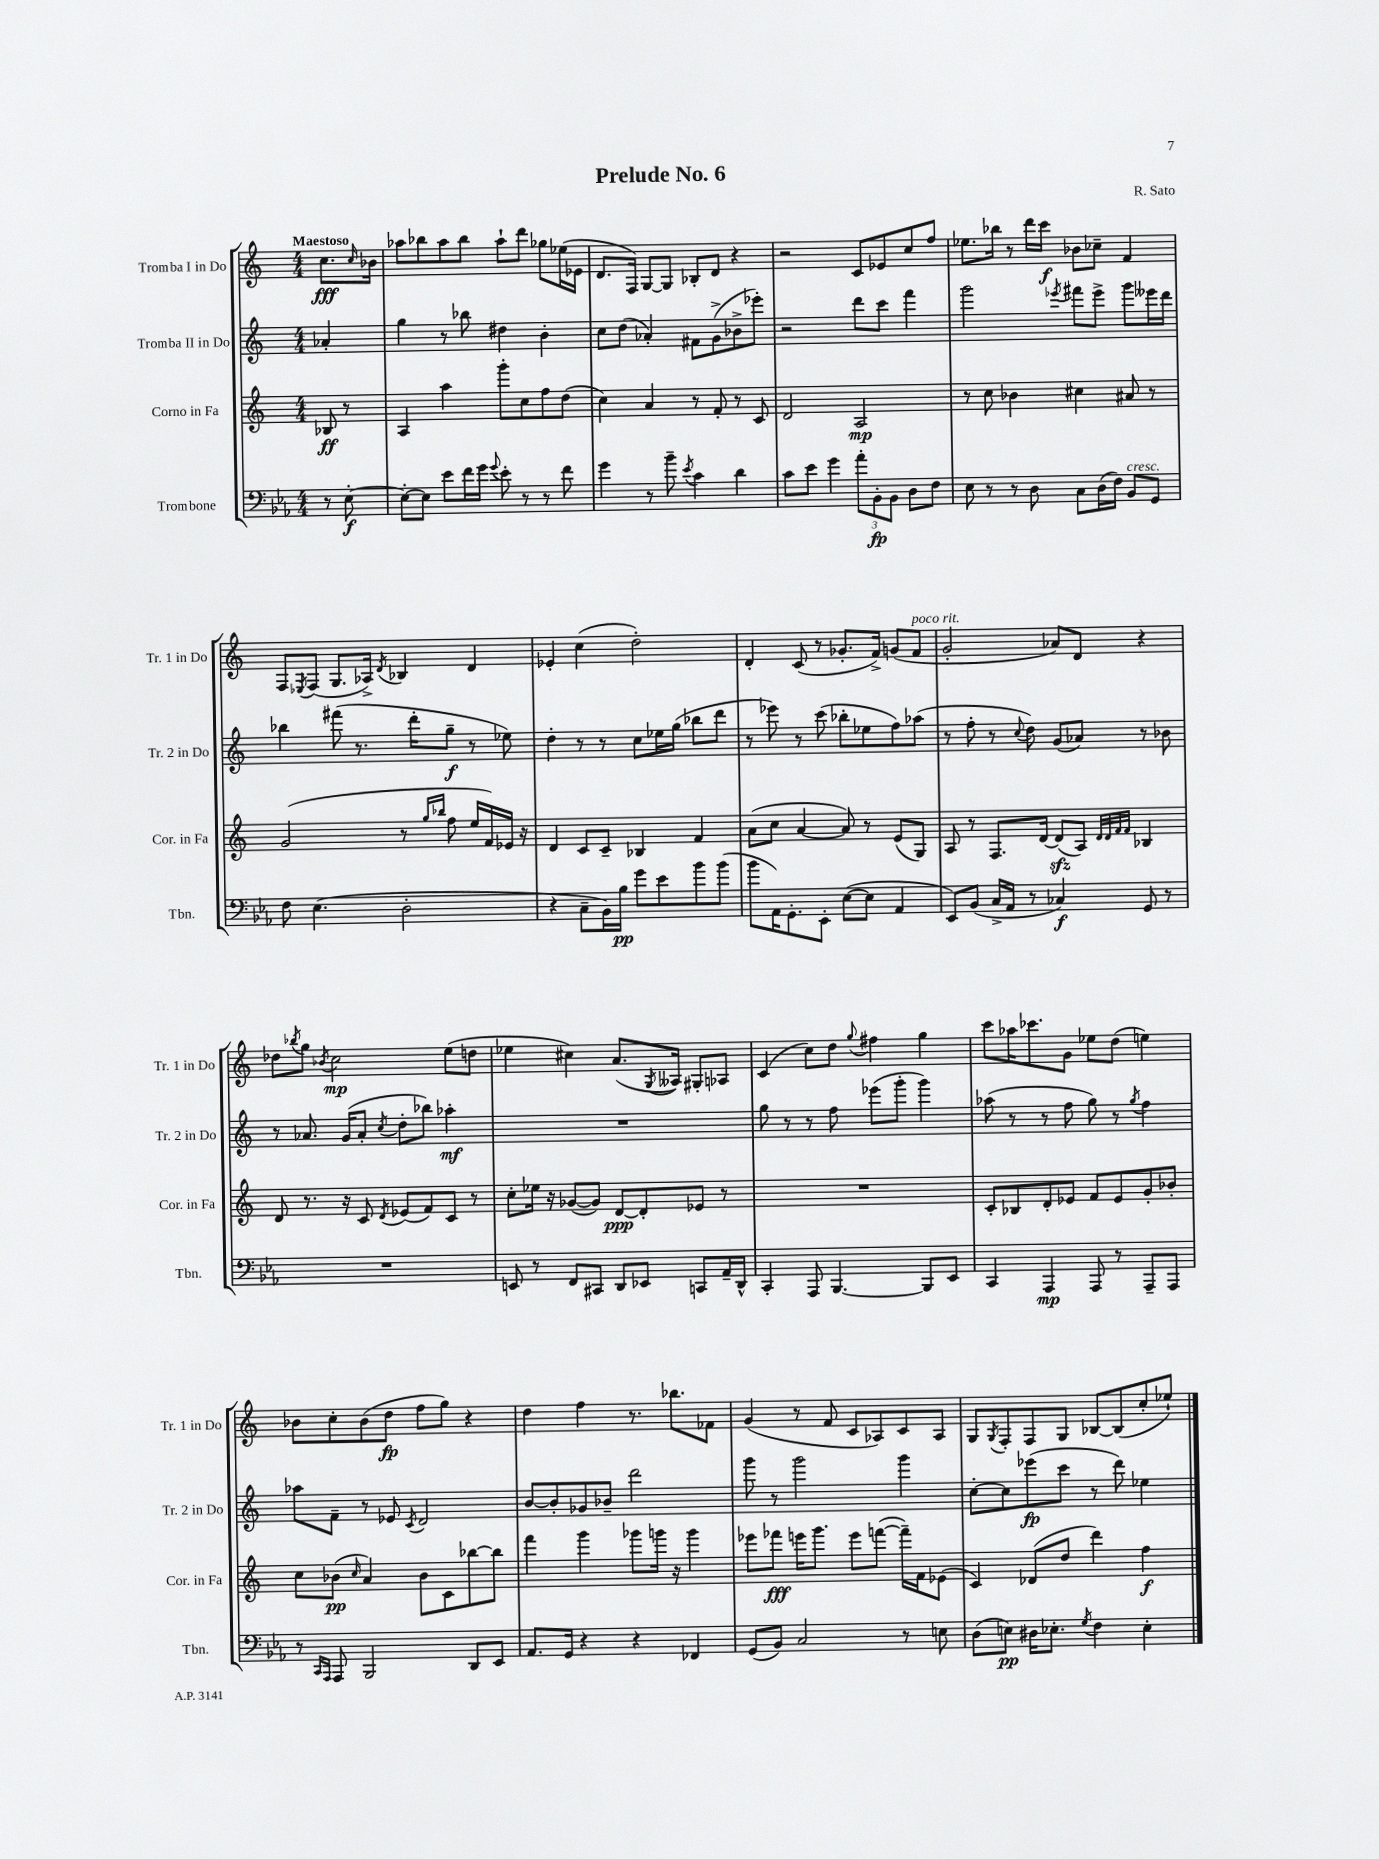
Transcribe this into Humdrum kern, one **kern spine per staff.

**kern	**kern	**kern	**kern
*staff4	*staff3	*staff2	*staff1
*clefF4	*clefG2	*clefG2	*clefG2
*k[b-e-a-]	*k[]	*k[]	*k[]
*M4/4	*M4/4	*M4/4	*M4/4
8r	8B-	4a-'	8.cc
[8E-'	8r	.	.
.	.	.	16qqcc
.	.	.	16b-
=	=	=	=
8E-'_	4A	4gg	8aa-
8E-]	.	.	8bb-
8e-	4aa	8r	8aa-
16f	.	8bb-	8bb-
16g	.	.	.
8qqg	.	.	.
8e-'	8ggg'	4dd#	8aa-`
8r	8cc	.	8ddd
8r	8ff	4b'	8gg-
8f	(8dd	.	(16ee-
.	.	.	16e-
=	=	=	=
4g	4cc)	8cc	8.d
.	.	(8dd	.
.	.	.	16F)
8r	4a	4a-')	[8G
8b-~	.	.	8G]
8qe-	.	.	.
4c	8r	8f#	8B-'
.	8f'	(8g^	8d
4d	8r	8b-^	4r
.	8c	8eee-')	.
=	=	=	=
8c	2d	2r	2r
8e-	.	.	.
4g	.	.	.
12a-'	2A	8ddd	8c
12BB-'	.	.	.
.	.	8ccc	8e-
12BB-	.	.	.
8D	.	4fff	8cc
8F	.	.	8ff
=	=	=	=
8E-	8r	2ggg	8.ee-
8r	8cc	.	.
.	.	.	16bb-
8r	4b-	.	8r
8D	.	.	16ddd
.	.	.	16ccc
.	.	8qeee-	.
8C	4cc#	8fff#	8b-
(16D	.	8eee-^	8cc-~
16F)	.	.	.
8BB-	8a#	8ggg	4f
8GG	8r	16eee--	.
.	.	16ddd	.
=	=	=	=
8F	(2g	4bb-	8F
.	.	.	8qE-
(4.E-	.	.	(8F
.	.	(8fff#	8.G
.	.	8.r	.
.	.	.	16A-^)
.	.	.	8qd
2D'	8r	.	4B-
.	.	16ddd'	.
.	16qqgg	.	.
.	16qqbb-	.	.
.	8ff	8gg~	.
.	16ee	8r	4d
.	16f)	.	.
.	16e-	8ee-)	.
.	16r	.	.
=	=	=	=
4r	4d	4dd'	4e-'
8C~	8c	8r	(4cc
16BB-)	8c~	8r	.
16B-	.	.	.
8g	4B-	8cc	2dd')
8e-	.	16ee-	.
.	.	(16gg	.
8b-	4f	8bb-	.
(8b-	.	8ddd	.
=	=	=	=
8b-	(8a	8r	4d'
16AA-)	8cc	8eee-)	.
8.GG'	.	.	.
.	[4a	8r	(8c
8EE-'	.	(8ccc	8r
([8E-	8a])	8bb-'	8.g-'
8E-]	8r	8ee-	.
.	.	.	16f^)
4AA-	(8e	8ff)	(8g
.	8G)	(8aa-	8f
=	=	=	=
8EE-)	8A	8r	2g'
(8BB-	8r	8ff'	.
16C^	8.F	8r	.
16AA-	.	.	.
.	.	8qqcc	.
8r	.	8dd)	.
.	[16d	.	.
4C-)	(8d]	(8g	8a-)
.	8A)	8a-)	8d
.	32qqd	.	.
.	32qqd	.	.
.	32qqf	.	.
.	32qqf	.	.
8GG	4B-	8r	4r
8r	.	8b-	.
=	=	=	=
1r	8d	8r	8dd-
.	.	.	8qbb-
.	8.r	8.a-	8gg
.	.	.	8qb-
.	.	.	2cc
.	16r	(16g	.
.	8c	8a-'	.
.	8qd	8qcc	.
.	(8e-	8dd'	.
.	8f)	8bb-)	.
.	8c	4aa-'	(8ee
.	8r	.	8dd
=	=	=	=
8EE	8cc'	1r	4ee-
8r	16ee-	.	.
.	16r	.	.
8FF	([8g-	.	4cc#)
8CC#	8g-])	.	.
8DD	[8d	.	(8.a
8EE-	8d']	.	.
.	.	.	8qG
.	.	.	16A--)
8CC	8e-	.	8G#'
16AA-~	8r	.	8A-
16DD^^	.	.	.
=	=	=	=
4CC'	1r	8gg	(4c
.	.	8r	.
8AAA-	.	8r	8cc)
[4.BBB-	.	8ff	8dd
.	.	.	8qqgg
.	.	(8eee-	4ff#
.	.	8ggg'	.
8BBB-]	.	4ggg)	4gg
8EE-	.	.	.
=	=	=	=
4CC	8c'	(8aa-	8ccc
.	8B-	8r	16aa-
.	.	.	8.ccc-
4AAA-	8d'	8r	.
.	8e-	8ff	8g
8AAA-	8f	8gg)	8ee-
8r	8e-	8r	(8dd
.	.	8qgg	.
8AAA-~	8g'	4ff	4ee)
8AAA-	8b-'	.	.
=	=	=	=
8r	8cc	8aa-	8b-
16qqCC	.	.	.
16qqAAA-	.	.	.
8AAA-	(8b-	8f~	8cc'
.	16qqcc	.	.
2BBB-	4a)	8r	(8b-
.	.	8e-	8dd
.	.	8qc	.
.	8b-	2d	8ff
.	8c	.	8gg)
8DD	[8bb-	.	4r
8EE-	8bb-]	.	.
=	=	=	=
8.AA-	4fff	[8b	4dd
.	.	8b']	.
16GG	.	.	.
4r	4ggg	8g-	4ff
.	.	8b-~	.
4r	8ggg-	2ddd	8.r
.	16ggg	.	.
.	16r	.	8.bb-
4FF-	4ggg	.	.
.	.	.	8f-
=	=	=	=
(8GG	8eee-	8ggg	(4g
8BB-)	8fff-	8r	.
2C	16eee	2ggg	8r
.	8.ggg	.	.
.	.	.	8f
.	8eee	.	8c
.	([8fff	.	8A-)
8r	16fff~])	4ggg	8c
.	16f	.	.
8E	(8e-	.	8A-
=	=	=	=
(8D	4c)	[8cc'	8G
.	.	.	8qG
8E)	.	8cc]	8F'
16D#	(8d-	(8eee-	8F
8.E-'	.	.	.
.	8dd	8ccc	8G
8qG	.	.	.
4F	4ddd)	8r	[8B-
.	.	8ddd)	(8B-]
4E-'	4ff	4ee-	8cc'
.	.	.	8ee-`)
==	==	==	==
*-	*-	*-	*-
